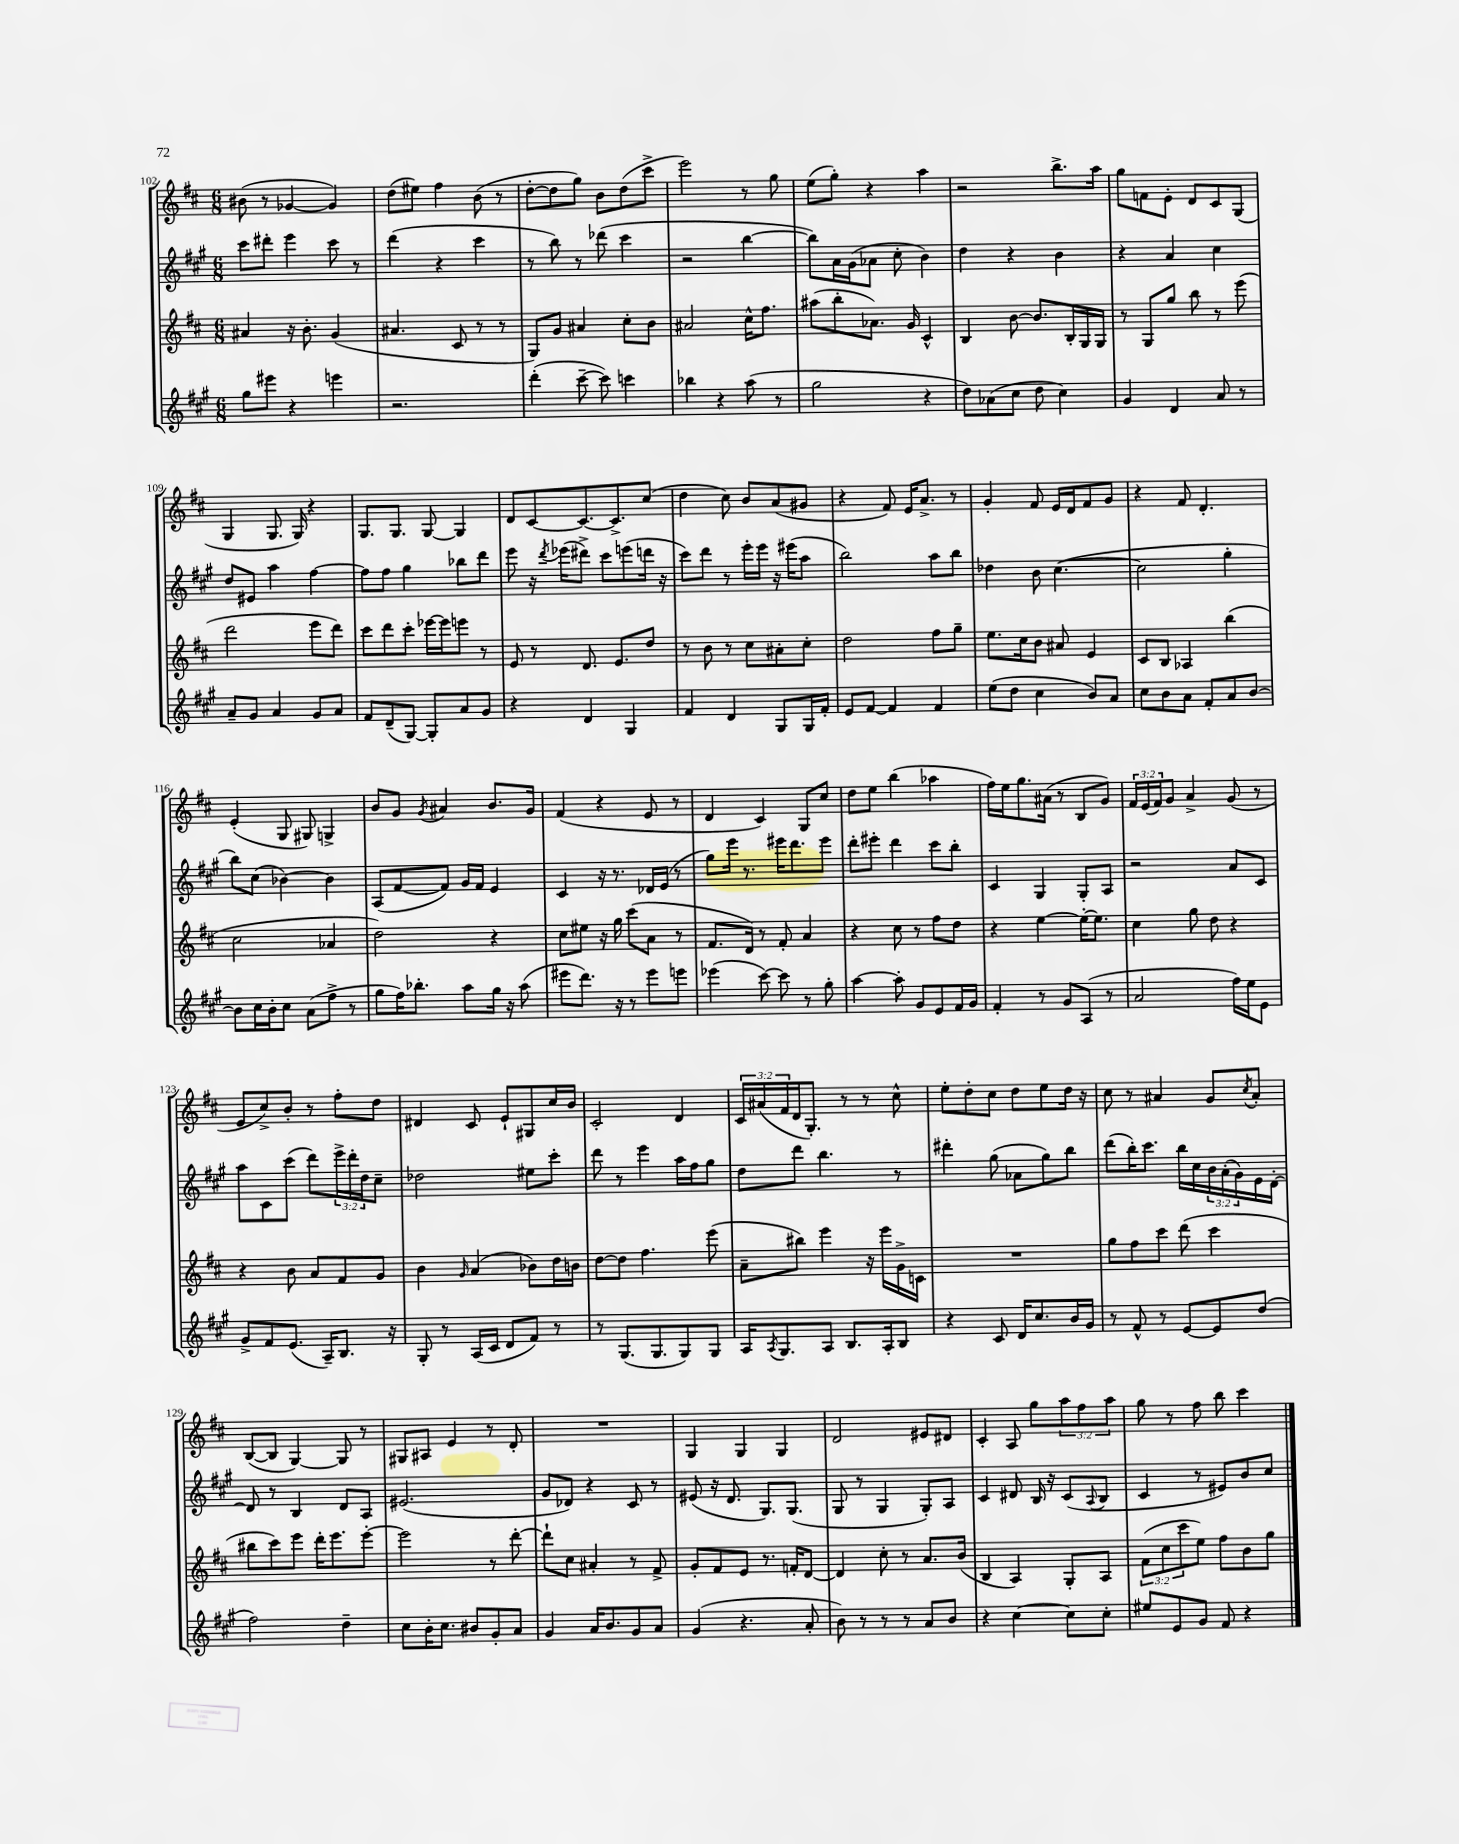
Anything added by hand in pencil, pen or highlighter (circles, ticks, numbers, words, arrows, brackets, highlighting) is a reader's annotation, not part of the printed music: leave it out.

**kern	**kern	**kern	**kern
*staff4	*staff3	*staff2	*staff1
*clefG2	*clefG2	*clefG2	*clefG2
*k[f#c#g#]	*k[f#c#]	*k[f#c#g#]	*k[f#c#]
*M6/8	*M6/8	*M6/8	*M6/8
8gg#	4a#	8ccc#	(8b#
8eee#	.	8ddd#'	8r
4r	16r	4eee	[4g-
.	8.b'	.	.
4eee	(4g	8ccc#	4g-])
.	.	8r	.
=	=	=	=
2.r	4.a#	(4ddd	(8dd
.	.	.	8ee#)
.	.	4r	4ff#
.	8c#	.	.
.	8r	4ccc#	(8b
.	8r	.	8r
=	=	=	=
(4ddd'	8G)	8r	[8dd'
.	8g	8bb)	8dd]
[8ccc#~	4a#	8r	8gg)
8ccc#])	.	(8ddd-	8b
4ccc	8cc#'	4ccc#	(8dd
.	8b	.	8ccc#^
=	=	=	=
4bb-	2a#	2r	2eee)
4r	.	.	.
(8aa	16cc#^^	[4bb	8r
.	8.ff#	.	.
8r	.	.	8gg
=	=	=	=
2gg#	(8aa#	8bb])	(8ee
.	8bb'	16a	8gg')
.	.	(16g#	.
.	8.a-)	8a-	4r
.	.	8cc#'	.
.	16g	.	.
4r	4c#^^	4b)	4aa
=	=	=	=
8dd)	4B	4dd	2r
(8a-	.	.	.
8cc#	[8b	4r	.
8dd	8.b]	.	.
4cc#)	.	4b	8.bb^
.	16B'	.	.
.	16G	.	.
.	16G	.	16aa
=	=	=	=
4g#	8r	4r	8gg
.	8G	.	8f
4d	8gg	4a	8e'
.	8bb	.	8d
8a	8r	4cc#	8c#
8r	(8eee	.	(8G
=	=	=	=
8a~	2ddd	8dd	4G
8g#	.	8e#	.
4a	.	4aa	8.G
.	.	.	16G)
8g#	8eee	[4ff#	4r
8a	8ddd)	.	.
=	=	=	=
8f#	8ccc#	8ff#]	8.G
(8d~	8ddd	8ff#	.
.	.	.	8.G
[8G#)	8ccc#'	4gg#	.
8G#']	[16eee-	.	[8G
.	16eee-]	.	.
8a	8eee	8bb-	4G]
8g#	8r	8ddd	.
=	=	=	=
4r	8e	8eee	8d
.	8r	16r	[8c#
.	.	8qddd	.
.	.	(16eee-	.
4d	8.d	8ddd#^)	8.c#_
.	.	8ccc#	.
.	8.e	.	8.c#^]
4G#	.	(8eee	.
.	8dd	16ddd	(8cc#
.	.	16r	.
=	=	=	=
4f#	8r	8ccc#)	4dd
.	8b	8ddd	.
4d	8r	8r	8cc#)
.	8cc#	16eee'	8b
.	.	16eee	.
8G#	8a#'	16r	(8a
.	.	(16eee#	.
16G#	8cc#'	8aa	8g#
16f#'	.	.	.
=	=	=	=
8e	2dd	2bb)	4r
[8f#	.	.	.
4f#]	.	.	8f#)
.	.	.	16e
.	.	.	8.a^
4f#	8ff#	8aa	.
.	8gg~	8bb	8r
=	=	=	=
(8ee	8.ee	4dd-	4g'
8dd	.	.	.
.	16cc#	.	.
4cc#	8b	8b	8f#
.	8a#	([4.cc#	16e
.	.	.	16d
8b)	4e	.	8f#
8a	.	.	8g
=	=	=	=
8cc#	8c#	2cc#]	4r
8b	8B	.	.
8a	4A-	.	8f#
8f#'	.	.	4.d'
8a	(4bb	4gg#'	.
[8b	.	.	.
=	=	=	=
8b]	2cc#	8bb)	(4e'
16cc#	.	(8cc#	.
16b'	.	.	.
8cc#	.	[4b-)	8G
(8a	.	.	8G#)
8ff#^	4a-	4b-]	4G^
8r	.	.	.
=	=	=	=
8gg#	2dd)	(8A	8b
16ff#)	.	[8f#	8g
8.bb-'	.	.	.
.	.	.	8qg
.	.	8f#])	4a#
8aa	.	16g#	.
.	.	16f#	.
16gg#	4r	4e	8.b
16r	.	.	.
(8aa	.	.	.
.	.	.	16g
=	=	=	=
8eee#	8cc#	4c#	(4f#
8.ddd)	8ee#	.	.
.	16r	16r	4r
16r	16gg	8.r	.
8r	(8ccc#	.	.
8eee#	8a	16d-	8e
.	.	(16e	.
8eee	8r	8r	8r
=	=	=	=
(4eee-	8.f#	8gg#)	4d
.	.	16eee	.
.	16d)	8.r	.
[8ccc#)	8r	.	4c#)
8ccc#]	8f#'	16eee#	.
.	.	8.ddd	.
8r	4a	.	8G
8gg#'	.	8eee#	8cc#
=	=	=	=
[4aa	4r	8ddd'	8dd
.	.	8eee#'	8ee
8aa']	8cc#	4ddd	(4bb
8g#	8r	.	.
8e	8ff#	8ccc#	4aa-
16f#	8dd	8bb'	.
16g#	.	.	.
=	=	=	=
4f#'	4r	4c#	16ff#)
.	.	.	16ee
.	.	.	8.gg
8r	[4ee	4G#	.
.	.	.	(16a#
8g#	.	.	8r
(8A	16ee'_	8G#'	8B
.	8.ee]	.	.
8r	.	8A	8g)
=	=	=	=
2a	4cc#	2r	24f#
.	.	.	(24e
.	.	.	24f#)
.	.	.	8g
.	8gg	.	4a^
.	8dd	.	.
16ff#)	4r	8a	(8g
16ee	.	.	.
8e	.	8c#	8r
=	=	=	=
8g#^	4r	8aa	8e
8f#	.	8c#	8cc#^)
(8.e	8b	(8ccc#	8b'
.	8a	8ddd)	8r
16A~)	.	.	.
8.B	8f#	24eee^	8ff#'
.	.	24ddd'	.
.	.	24dd	.
.	8g	8cc#~	8dd
16r	.	.	.
=	=	=	=
8G#'	4b	2dd-	4d#
8r	.	.	.
.	16qqg	.	.
(16A	(4a	.	8c#
16c#	.	.	.
8d	.	.	8e`
8f#)	8b-)	8ee#	8G#
8r	16dd	8ccc#'	16cc#
.	16b	.	16b
=	=	=	=
8r	[8dd	8ddd	2c#'
(8.G#	8dd]	8r	.
.	4.ff#	4eee	.
8.G#	.	.	.
8G#)	.	16aa	4d
.	.	16ff#	.
8G#	(8eee	8gg#	.
=	=	=	=
16A	8a~	8dd	24c#
.	.	.	(24a#
8qA	.	.	.
8.G#	.	.	.
.	.	.	24f#
.	8bb#)	8ddd	16d
.	.	.	8.G')
8A	4eee	4.bb	.
8.B	.	.	8r
.	16r	.	8r
16A'	16eee	.	.
8B	16g^	8r	8cc#^^
.	16c	.	.
=	=	=	=
4r	2.r	4ddd#'	8ee'
.	.	.	8dd'
8c#	.	(8gg#	8cc#
16d	.	8a-	8dd
8.cc#	.	.	.
.	.	8gg#)	8ee
16b	.	8bb	16dd
16g#	.	.	16r
=	=	=	=
8r	8gg	(8ddd	8cc#
8f#^^	8ff#	16bb')	8r
.	.	8.ccc#	.
8r	8ccc#	.	4a#
[8e	(8ddd	16bb	.
.	.	16cc#	.
8e]	4ccc#	24b	8g
.	.	(24a'	.
.	.	24g#)	.
.	.	.	8qcc#
(8dd	.	16e	8a#'
.	.	[16d'	.
=	=	=	=
2ff#)	8bb#	8d]	([8B
.	8ccc#)	8r	8B]
.	8eee	4B	[4G)
.	16ddd'	.	.
.	8.eee	.	.
4dd~	.	8d	8G]
.	[8eee'	8A	8r
=	=	=	=
8cc#	2eee]	(2.e#	8G#
16b'	.	.	8A#
8.cc#	.	.	.
.	.	.	4e
8b#	.	.	.
8g#'	8r	.	8r
8a	[8ddd'	.	8d'
=	=	=	=
4g#	8ddd`]	8g#	2.r
.	8cc#	8d-)	.
16a	4a#'	4r	.
8.b	.	.	.
8g#	8r	8c#	.
8a	8f#^	8r	.
=	=	=	=
(4g#	8g'	(8e#	4G
.	8f#	16r	.
.	.	8.d	.
4.r	8e	.	4G
.	8.r	8.G#)	.
.	.	.	4G
.	16f'	(8.G#	.
8a'	[8d	.	.
=	=	=	=
8b)	4d]	8G#	2d
8r	.	8r	.
8r	8cc#'	4G#	.
8r	8r	.	.
8a	8.a	8G#')	8e#
8b	.	8A	8d#
.	(16b	.	.
=	=	=	=
4r	4B	4c#	4c#'
[4cc#	4A)	8d#	8A
.	.	16B	8gg
.	.	16r	.
8cc#]	8G'	(8c#	12aa
.	.	.	12ff#
.	.	8qqA	.
8cc#'	8A	8B	.
.	.	.	12aa
=	=	=	=
8ee#	(12f#	4c#	8gg
.	12cc#	.	.
8e	.	.	8r
.	12ccc#	.	.
8g#	8ee)	8r	8ff#
8f#	8ff#	8e#)	8bb
4r	8b	8b	4ccc#
.	8gg	8cc#	.
==	==	==	==
*-	*-	*-	*-
